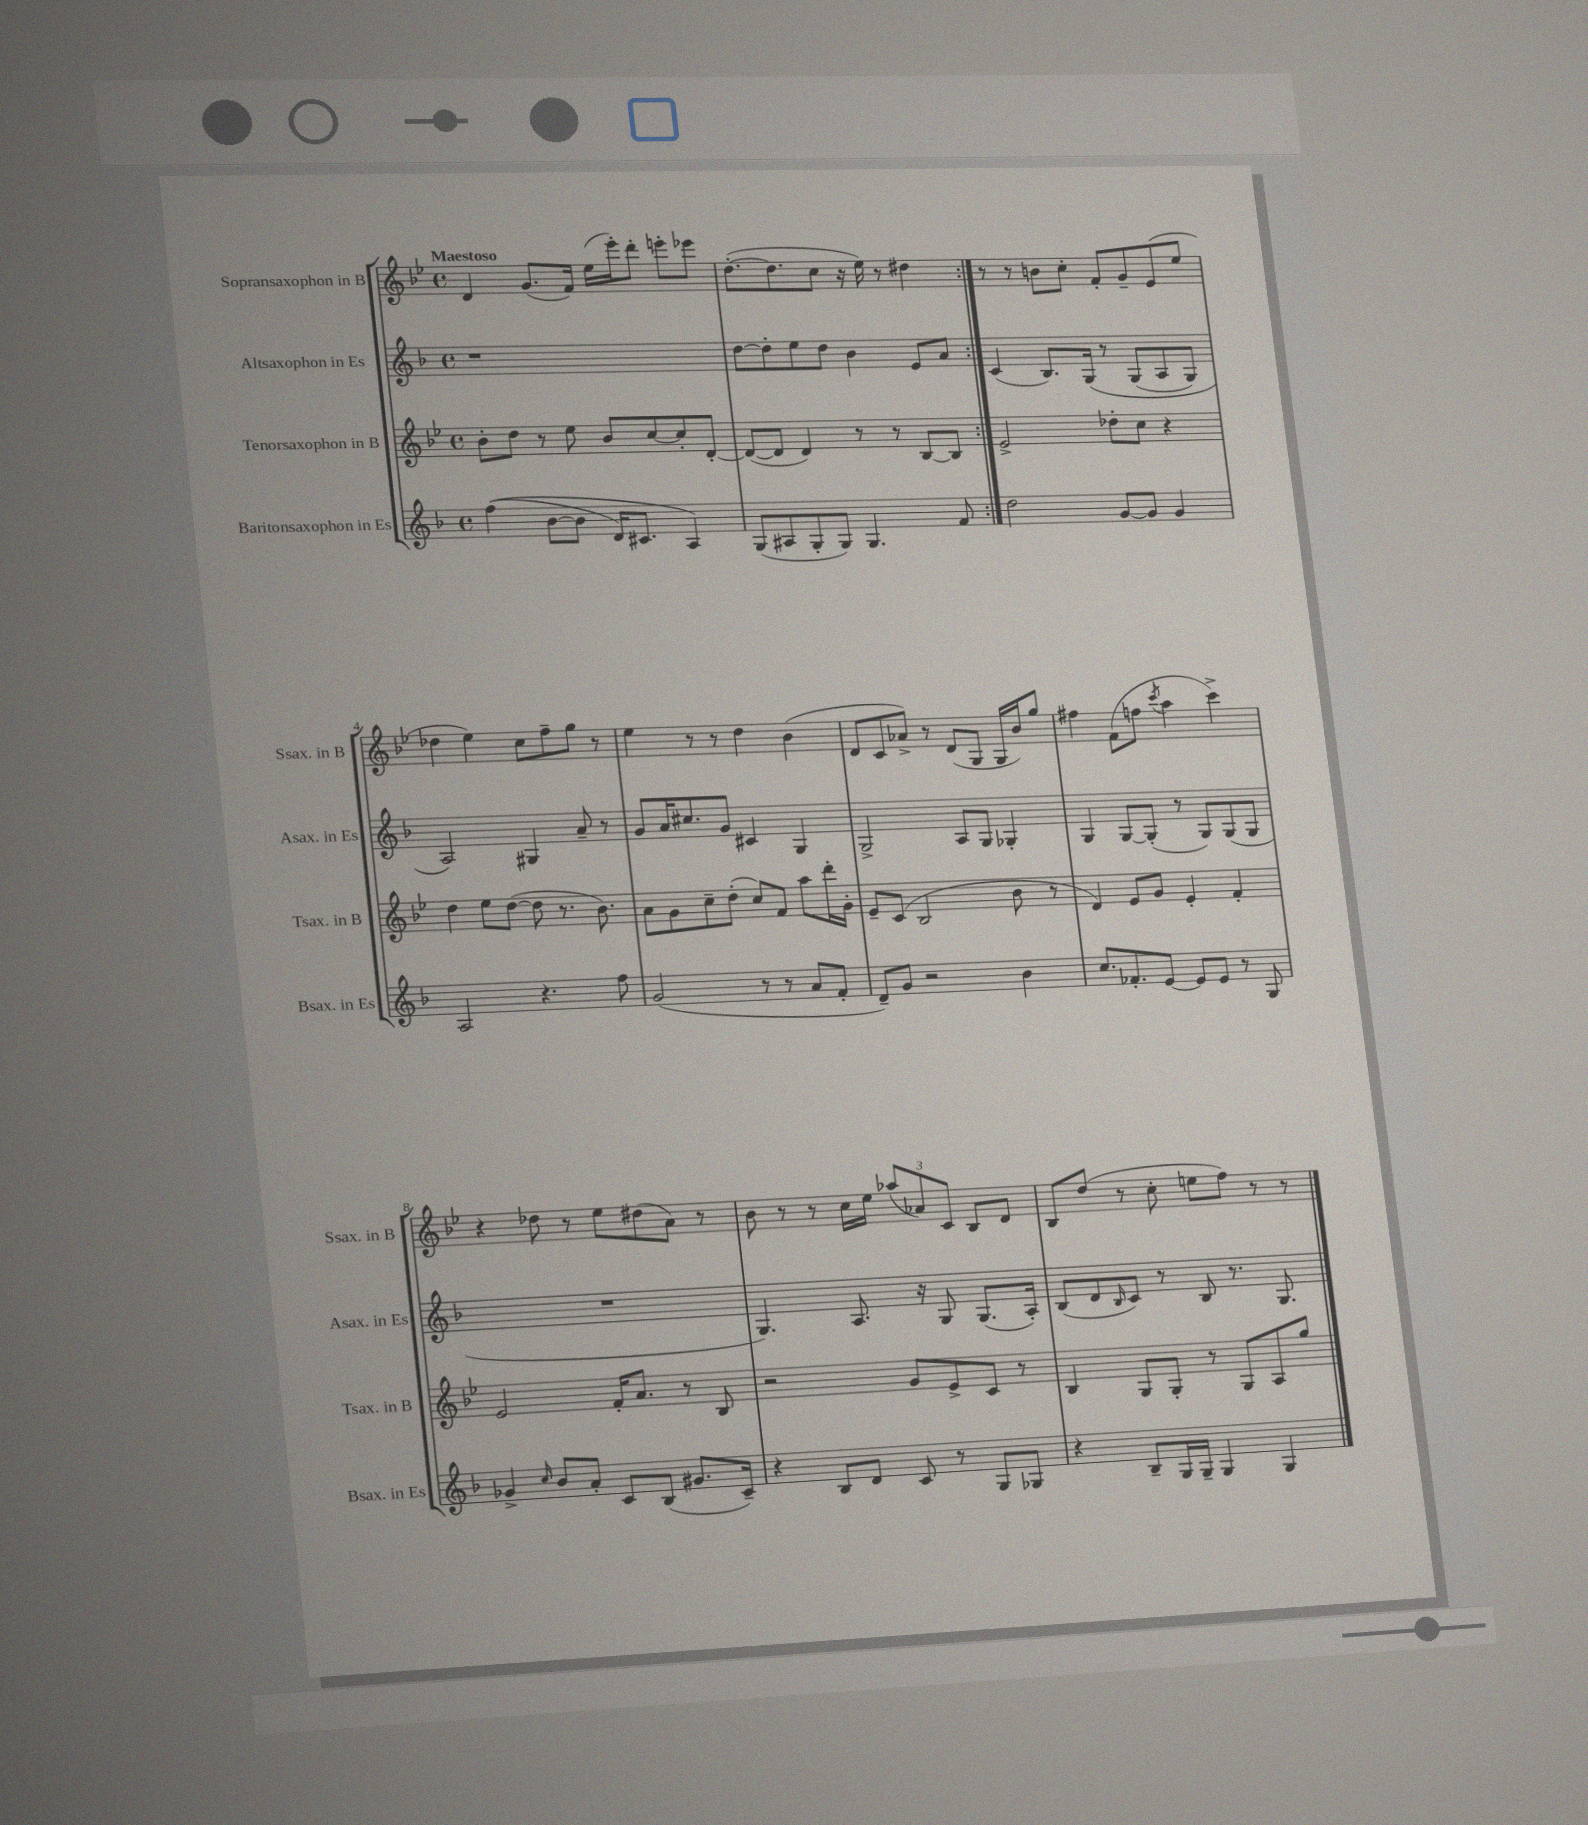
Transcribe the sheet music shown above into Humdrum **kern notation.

**kern	**kern	**kern	**kern
*part4	*part3	*part2	*part1
*staff4	*staff3	*staff2	*staff1
*I"Baritonsaxophon in Es	*I"Tenorsaxophon in B	*I"Altsaxophon in Es	*I"Sopransaxophon in B
*I'Bsax. in Es	*I'Tsax. in B	*I'Asax. in Es	*I'Ssax. in B
*clefG2	*clefG2	*clefG2	*clefG2
*k[b-]	*k[b-e-]	*k[b-]	*k[b-e-]
*M4/4	*M4/4	*M4/4	*M4/4
*met(c)	*met(c)	*met(c)	*met(c)
=1	=1	=1	=1
!	!	!	!LO:TX:a:B:t=Maestoso
((4ff\	8b-'\L	1r	4d/
.	8dd\J	.	.
[8b-\L	8r	.	(8.g/L
8b-\J]	8ee-\	.	.
.	.	.	16f/Jk)
16d/KL)	8b-/L	.	(16ee-\LL
8.c#X/J	.	.	16eee-'\J)
.	[8cc/	.	8ddd'\J
4A/)	8cc'/]	.	8eeen'\L
.	[8d'/J	.	8eee-X\J
=2	=2	=2	=2
(8G/L	(8d/L_	[8dd\L	([8.dd'\L
8A#X/	8d/J]	8dd'\]	.
.	.	.	8.dd\]
8G'/	4d/)	8ee\	.
8G/J)	.	8dd\J	8cc\J
4.G/	8r	4b-\	16r
.	.	.	16ee-\)
.	8r	.	8r
.	[8B-/L	8e/L	4dd#X\
8f/	8B-/J]	8a/J	.
=3:|!	=3:|!	=3:|!	=3:|!
2dd\	2e-^/	(4c/	8r
.	.	.	8r
.	.	8.B-/L)	8bn\L
.	.	.	8cc'\J
.	.	(16G/Jk	.
[8g/L	8dd-X'\L	8r	8f'/L
8g/J]	8cc\J	(8G/L	8g~/
4g/	4r	8A/	(8e-/
.	.	8G/J)	8ee-/J
!!LO:LB:g=z
=4	=4	=4	=4
2A/	4dd\	2A/)	4dd-X\
.	8ee-\L	.	4ee-\)
.	([8dd\J	.	.
4.r	8dd\]	4G#X/	8cc\L
.	8.r	.	8ff~\
.	.	8a~/	8gg\J
.	8.b-\)	.	.
8ff\	.	8r	8r
=5	=5	=5	=5
(2g/	8a\L	8g/L	4ee-\
.	8g\	16a/K	.
.	.	8.cc#X/	.
.	8cc~\	.	8r
.	(8dd'\J	8g/J	8r
8r	8cc/L)	4c#X/	4dd\
8r	8f/J	.	.
8a/L	8aa\L	4G/	(4b-\
8f'/J	16ddd'\L	.	.
.	16g'\JJ	.	.
=6	=6	=6	=6
8d~/L)	8e-~/L	2G^/	8d/L
8g/J	(8c/J	.	8c/
2r	2B-/	.	8a-X^/J)
.	.	.	8r
.	.	8A/L	(8d/L
.	.	8G/J	8G/J
4b-\	8b-\	4G-X'/	16G/LL
.	.	.	16b-/J)
.	8r	.	8gg/J
=7	=7	=7	=7
8.cc/L	4d/)	4G/	4ff#X\
8.f-X'/	.	.	.
.	8e-/L	[8G/L	(8f\L
[8e/J	8g/J	(8G'/J]	8ffn\J
.	.	.	8qccc/
8e/L]	4e-'/	8r	4aa\
8e/J	.	8G/L)	.
8r	4f'/	(8G/	4ccc^\)
8G/	.	8G/J	.
!!LO:LB:g=z
=8	=8	=8	=8
4g-X^/	2e-/	1r	4r
16qqcc/	.	.	.
8b-/L	.	.	8dd-X\
8a'/J	.	.	8r
8c/L	16f'/KL	.	8ee-\L
.	8.a/J	.	.
(8B-/J	.	.	(8dd#X\
8.g#X/L	8r	.	8a\J)
.	8B-/	.	8r
16c~/Jk)	.	.	.
=9	=9	=9	=9
4r	2r	4.G/)	8b-\
.	.	.	8r
8B-/L	.	.	8r
8d/J	.	8.A/	16cc\LL
.	.	.	16ee-\JJ
8c/	8g/L	.	(12aa-X/L
.	.	16r	.
.	.	.	12a-X/)
8r	8e-^/	8G/	.
.	.	.	12c/J
8G/L	8c/J	(8.G/L	8B-/L
8G-X/J	8r	.	8d/J
.	.	16A'/Jk)	.
=10	=10	=10	=10
4r	4B-/	(8B-/L	8B-/L
.	.	8d/	(8dd/J
.	.	16qqB-/	.
8B-~/L	8G/L	8c/J)	8r
16G/L	8G'/J	8r	8cc'\
16G~/JJ	.	.	.
4G/	8r	8B-/	8een\L
.	8G/L	8.r	8ff\J)
4G/	8A/	.	8r
.	.	8.G/	.
.	8gg/J	.	8r
==	==	==	==
*-	*-	*-	*-
